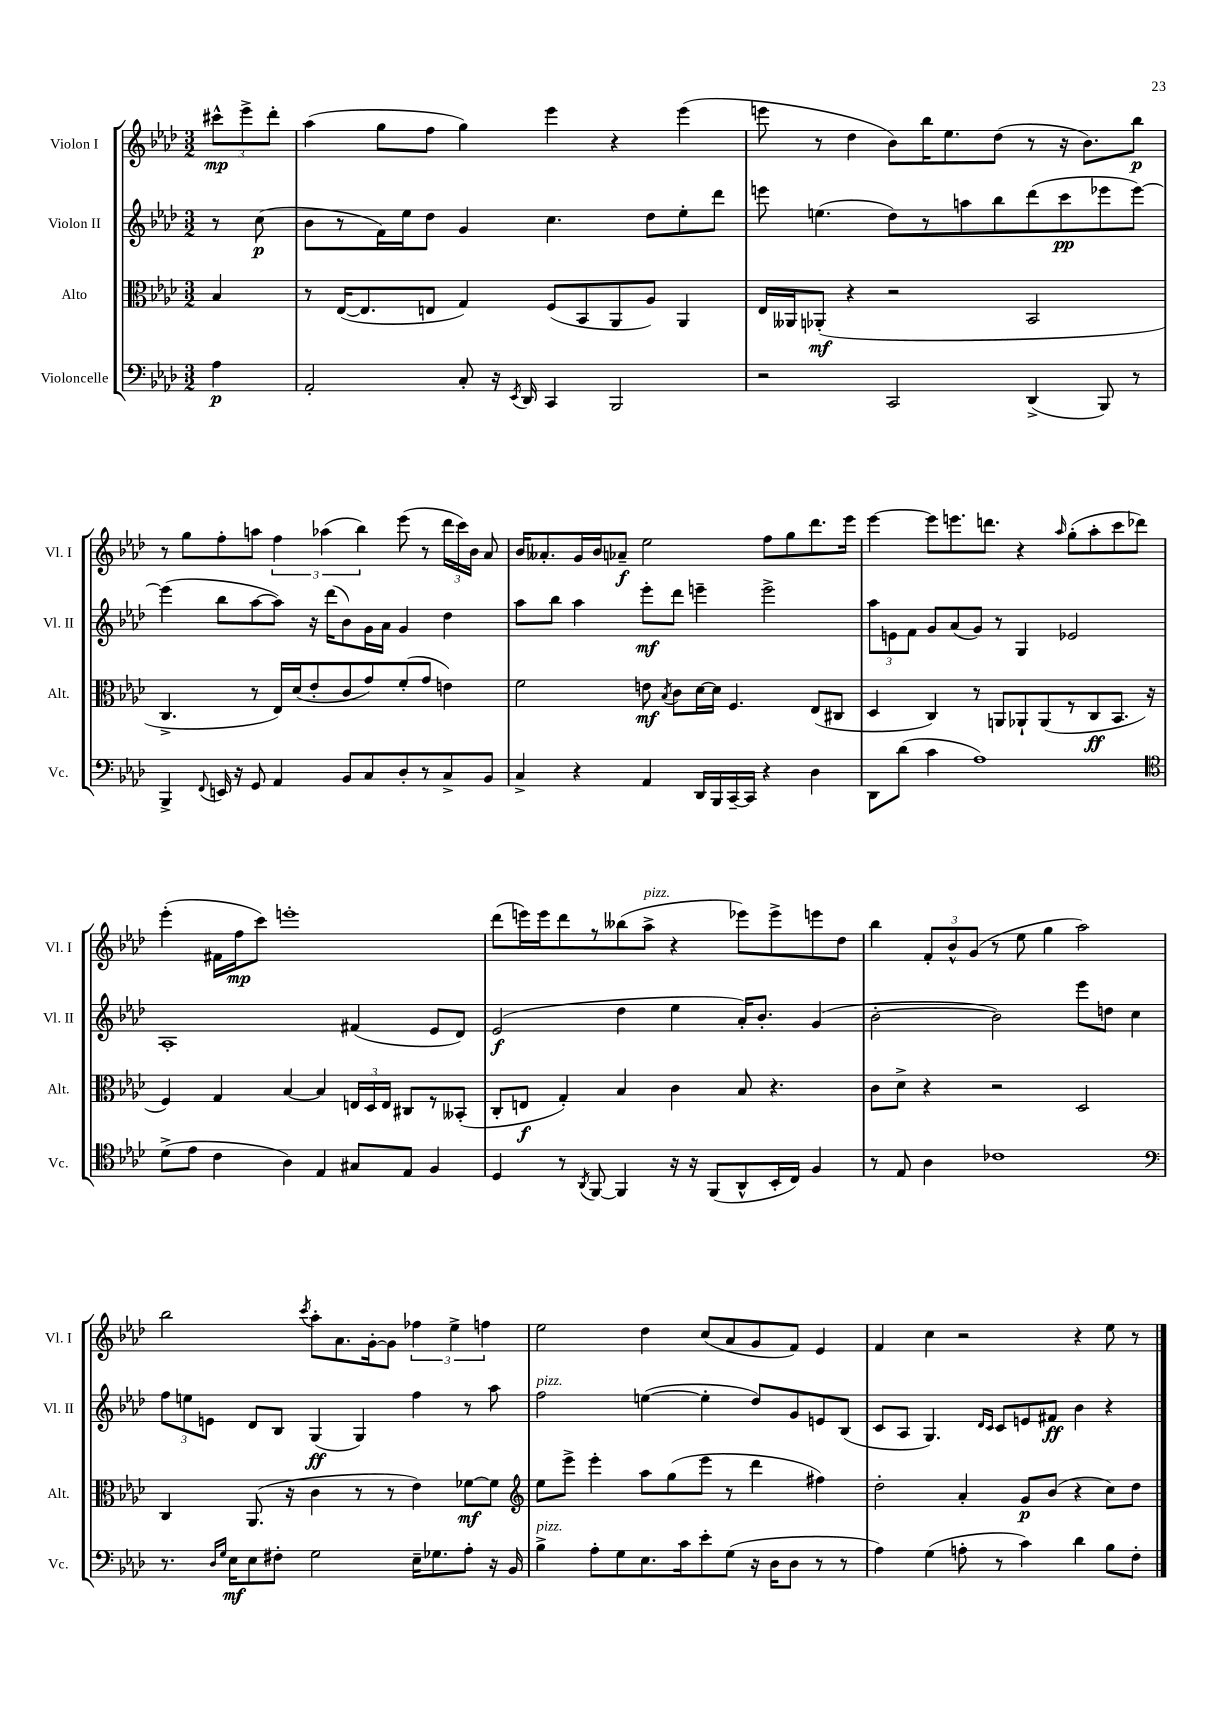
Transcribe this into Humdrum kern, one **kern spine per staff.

**kern	**dynam	**kern	**dynam	**kern	**dynam	**kern	**dynam
*part4	*part4	*part3	*part3	*part2	*part2	*part1	*part1
*staff4	*staff4	*staff3	*staff3	*staff2	*staff2	*staff1	*staff1
*I"Violoncelle	*	*I"Alto	*	*I"Violon II	*	*I"Violon I	*
*I'Vc.	*	*I'Alt.	*	*I'Vl. II	*	*I'Vl. I	*
*clefF4	*	*clefC3	*	*clefG2	*	*clefG2	*
*k[b-e-a-d-]	*	*k[b-e-a-d-]	*	*k[b-e-a-d-]	*	*k[b-e-a-d-]	*
*M3/2	*	*M3/2	*	*M3/2	*	*M3/2	*
=	=	=	=	=	=	=	=
4A-\	p	4B-/	.	8r	.	12ccc#X^^\L	mp
.	.	.	.	.	.	12eee-^\	.
.	.	.	.	(8cc\	p	.	.
.	.	.	.	.	.	12ddd-'\J	.
=1	=1	=1	=1	=1	=1	=1	=1
2AA-'/	.	8r	.	8b-\L	.	(4aa-\	.
.	.	([16E-/KL	.	8r	.	.	.
.	.	8.E-/]	.	.	.	.	.
.	.	.	.	16f\L)	.	8gg\L	.
.	.	.	.	16ee-\J	.	.	.
.	.	8En/J	.	8dd-\J	.	8ff\J	.
8C'/	.	4G/)	.	4g/	.	4gg\)	.
16r	.	.	.	.	.	.	.
8qEE-/	.	.	.	.	.	.	.
16DD-/	.	.	.	.	.	.	.
4CC/	.	(8F/L	.	4.cc\	.	4eee-\	.
.	.	8BB-/	.	.	.	.	.
2BBB-/	.	8AA-/	.	.	.	4r	.
.	.	8A-/J)	.	8dd-\L	.	.	.
.	.	4AA-/	.	8ee-'\	.	(4eee-\	.
.	.	.	.	8ddd-\J	.	.	.
=2	=2	=2	=2	=2	=2	=2	=2
2r	.	16E-/LL	.	8eeen\	.	8eeen\	.
.	.	16AA--X/J	.	.	.	.	.
.	.	(8AA-X'/J	mf	(4.een\	.	8r	.
.	.	4r	.	.	.	4dd-\	.
2CC/	.	2r	.	8dd-\L)	.	8b-\L)	.
.	.	.	.	8r	.	16bb-\K	.
.	.	.	.	.	.	8.ee-\	.
.	.	.	.	8aan\	.	.	.
.	.	.	.	8bb-\	.	(8dd-\J	.
(4DD-^/	.	2BB-/	.	(8ddd-\	.	8r	.
.	.	.	.	8ccc\	pp	16r	.
.	.	.	.	.	.	8.b-\L)	.
8BBB-/)	.	.	.	8eee-X\	.	.	.
8r	.	.	.	[8eee-\J)	.	8bb-\J	p
!!LO:LB:g=z
=3	=3	=3	=3	=3	=3	=3	=3
4BBB-^/	.	4.C^/	.	(4eee-\]	.	8r	.
.	.	.	.	.	.	8gg\L	.
8qqFF/	.	.	.	.	.	.	.
16EEn/	.	.	.	8bb-\L	.	8ff'\	.
16r	.	.	.	.	.	.	.
8GG/	.	8r	.	[8aa-\	.	8aan\J	.
4AA-/	.	16E-/LL)	.	8aa-\J])	.	6ff\	.
.	.	(16d-/J	.	.	.	.	.
.	.	8e-'/	.	16r	.	.	.
.	.	.	.	.	.	(6aa-X\	.
.	.	.	.	(16ddd-\KL	.	.	.
8BB-/L	.	8c/	.	8b-\)	.	.	.
.	.	.	.	.	.	6bb-\)	.
8C/	.	8g/)	.	16g\L	.	.	.
.	.	.	.	16a-\JJ	.	.	.
8D-'/	.	(8f'/	.	4g/	.	(8eee-\	.
8r	.	8g/J	.	.	.	8r	.
8C^/	.	4en\)	.	4dd-\	.	24ddd-\LL	.
.	.	.	.	.	.	24ccc\)	.
.	.	.	.	.	.	24b-\JJ	.
8BB-/J	.	.	.	.	.	8a-/	.
=4	=4	=4	=4	=4	=4	=4	=4
4C^/	.	2f\	.	8aa-\L	.	16b-/KL	.
.	.	.	.	.	.	8.a--X'/	.
.	.	.	.	8bb-\J	.	.	.
4r	.	.	.	4aa-\	.	16g/L	.
.	.	.	.	.	.	16b-/J	.
.	.	.	.	.	.	8a-X~/J	f
4AA-/	.	8en\	mf	8eee-'\L	mf	2ee-\	.
.	.	8qB-/	.	.	.	.	.
.	.	8c\L	.	8ddd-\J	.	.	.
16DD-/LL	.	[16d-\L	.	4eeen~\	.	.	.
16BBB-/	.	16d-\JJ]	.	.	.	.	.
[16CC~/	.	4.F/	.	.	.	.	.
16CC/JJ]	.	.	.	.	.	.	.
4r	.	.	.	2eee^\	.	8ff\L	.
.	.	.	.	.	.	8gg\	.
4D-\	.	(8E-/L	.	.	.	8.ddd-\	.
.	.	8C#X/J	.	.	.	.	.
.	.	.	.	.	.	16eee-\Jk	.
=5	=5	=5	=5	=5	=5	=5	=5
8DD-\L	.	4D-/	.	12aa-\L	.	[4eee-\	.
.	.	.	.	12en\	.	.	.
(8d-\J	.	.	.	.	.	.	.
.	.	.	.	12f\J	.	.	.
4c\	.	4C/)	.	8g/L	.	8eee-\L]	.
.	.	.	.	(8a-/	.	8.eeen\	.
1A-)	.	8r	.	8g/J)	.	.	.
.	.	.	.	.	.	8.dddn\J	.
.	.	8AAn/L	.	8r	.	.	.
.	.	8AA-X`/	.	4G/	.	4r	.
.	.	(8AA-/	.	.	.	.	.
.	.	.	.	.	.	16qqaa-/	.
.	.	8r	.	2e-X/	.	(8gg'\L	.
.	.	8C/	ff	.	.	8aa-'\	.
.	.	8.BB-/J	.	.	.	8ccc\	.
.	.	.	.	.	.	8ddd-X\J)	.
.	.	16r	.	.	.	.	.
!!LO:LB:g=z
=6	=6	=6	=6	=6	=6	=6	=6
*clefC4	*	*	*	*	*	*	*
(8d-^\L	.	4F/)	.	1A-'	.	(4eee-'\	.
8e-\J	.	.	.	.	.	.	.
4c\	.	4G/	.	.	.	16f#X\LL	.
.	.	.	.	.	.	16ff\J	mp
.	.	.	.	.	.	8ccc\J)	.
4A-\)	.	[4B-/	.	.	.	1eeen'	.
4E-/	.	4B-/]	.	.	.	.	.
8G#X/L	.	24En/LL	.	(4f#X/	.	.	.
.	.	24D-/	.	.	.	.	.
.	.	24E/JJ	.	.	.	.	.
8E-/J	.	8C#X/L	.	.	.	.	.
4F/	.	8r	.	8e-/L	.	.	.
.	.	(8BB--X'/J	.	8d-/J)	.	.	.
=7	=7	=7	=7	=7	=7	=7	=7
4D-/	.	8C'/L	.	(2e-/	f	(8ddd-\L	.
.	.	8En/J	f	.	.	16eeen\L)	.
.	.	.	.	.	.	16eee\J	.
8r	.	4G'/)	.	.	.	8ddd-\	.
8qAA-/	.	.	.	.	.	.	.
[8FF/	.	.	.	.	.	8r	.
4FF/]	.	4B-/	.	4dd-\	.	(8bb--X\	.
!	!	!	!	!	!	!LO:TX:a:i:t=pizz.	!
.	.	.	.	.	.	8aa-^\J	.
16r	.	4c\	.	4ee-\	.	4r	.
16r	.	.	.	.	.	.	.
(8FF/L	.	.	.	.	.	.	.
8AA-^^/	.	8B-/	.	16a-'/KL)	.	8eee-X\L)	.
.	.	.	.	8.b-'/J	.	.	.
16BB-'/L	.	4.r	.	.	.	8eee-^\	.
16C/JJ)	.	.	.	.	.	.	.
4F/	.	.	.	(4g/	.	8eeen\	.
.	.	.	.	.	.	8dd-\J	.
=8	=8	=8	=8	=8	=8	=8	=8
8r	.	8c\L	.	[2b-'\	.	4bb-\	.
8E-/	.	8d-^\J	.	.	.	.	.
4A-\	.	4r	.	.	.	12f'/L	.
.	.	.	.	.	.	12b-^^/	.
.	.	.	.	.	.	(12g/J	.
1c-X	.	2r	.	2b-\])	.	8r	.
.	.	.	.	.	.	8ee-\	.
.	.	.	.	.	.	4gg\	.
.	.	2D-/	.	8eee-\L	.	2aa-\)	.
.	.	.	.	8ddn\J	.	.	.
.	.	.	.	4cc\	.	.	.
!!LO:LB:g=z
=9	=9	=9	=9	=9	=9	=9	=9
*clefF4	*	*	*	*	*	*	*
8.r	.	4C/	.	12ff\L	.	2bb-\	.
.	.	.	.	12een\	.	.	.
.	.	.	.	12en\J	.	.	.
16qqD-/LL	.	.	.	.	.	.	.
16qqG/JJ	.	.	.	.	.	.	.
16E-\KL	mf	.	.	.	.	.	.
8E-\	.	(8.AA-/	.	8d-/L	.	.	.
8F#X'\J	.	.	.	8B-/J	.	.	.
.	.	16r	.	.	.	.	.
.	.	.	.	.	.	8qccc/	.
2G\	.	4c\	.	(4G/	ff	8aa-'\L	.
.	.	.	.	.	.	8.a-\	.
.	.	8r	.	4G/)	.	.	.
.	.	.	.	.	.	[16g'\k	.
.	.	8r	.	.	.	8g\J]	.
16E-~\KL	.	4e-\)	.	4ff\	.	6ff-X\	.
8.G-X\	.	.	.	.	.	.	.
.	.	.	.	.	.	6ee-^\	.
8A-'\J	.	[8f-X\L	mf	8r	.	.	.
.	.	.	.	.	.	6ffn\	.
16r	.	8f-\J]	.	8aa-\	.	.	.
16BB-/	.	.	.	.	.	.	.
=10	=10	=10	=10	=10	=10	=10	=10
*	*	*clefG2	*	*	*	*	*
!	!	!	!	!LO:TX:a:i:t=pizz.	!	!	!
!LO:TX:a:i:t=pizz.	!	!	!	!	!	!	!
4B-^\	.	8ee-\L	.	2ff\	.	2ee-\	.
.	.	8eee-^\J	.	.	.	.	.
8A-'\L	.	4eee-'\	.	.	.	.	.
8G\	.	.	.	.	.	.	.
8.E-\	.	8aa-\L	.	([4een\	.	4dd-\	.
.	.	(8gg\	.	.	.	.	.
16c\k	.	.	.	.	.	.	.
8e-'\	.	8eee-\J	.	4ee'\]	.	(8cc/L	.
(8G\J	.	8r	.	.	.	8a-/	.
16r	.	4ddd-\	.	8dd-/L)	.	8g/	.
16D-\KL	.	.	.	.	.	.	.
8D-\J	.	.	.	8g/	.	8f/J)	.
8r	.	4ff#X\)	.	8en/	.	4e-/	.
8r	.	.	.	(8B-/J	.	.	.
=11	=11	=11	=11	=11	=11	=11	=11
4A-\)	.	2dd-'\	.	8c/L	.	4f/	.
.	.	.	.	8A-/J	.	.	.
(4G\	.	.	.	4.G/)	.	4cc\	.
8An'\	.	4a-'/	.	.	.	2r	.
.	.	.	.	16qqd-/LL	.	.	.
.	.	.	.	16qqc/JJ	.	.	.
8r	.	.	.	8c/L	.	.	.
4c\)	.	8g/L	p	8en/	.	.	.
.	.	(8b-/J	.	8f#X/J	ff	.	.
4d-\	.	4r	.	4b-\	.	4r	.
8B-\L	.	8cc\L)	.	4r	.	8ee-\	.
8F'\J	.	8dd-\J	.	.	.	8r	.
==	==	==	==	==	==	==	==
*-	*-	*-	*-	*-	*-	*-	*-
